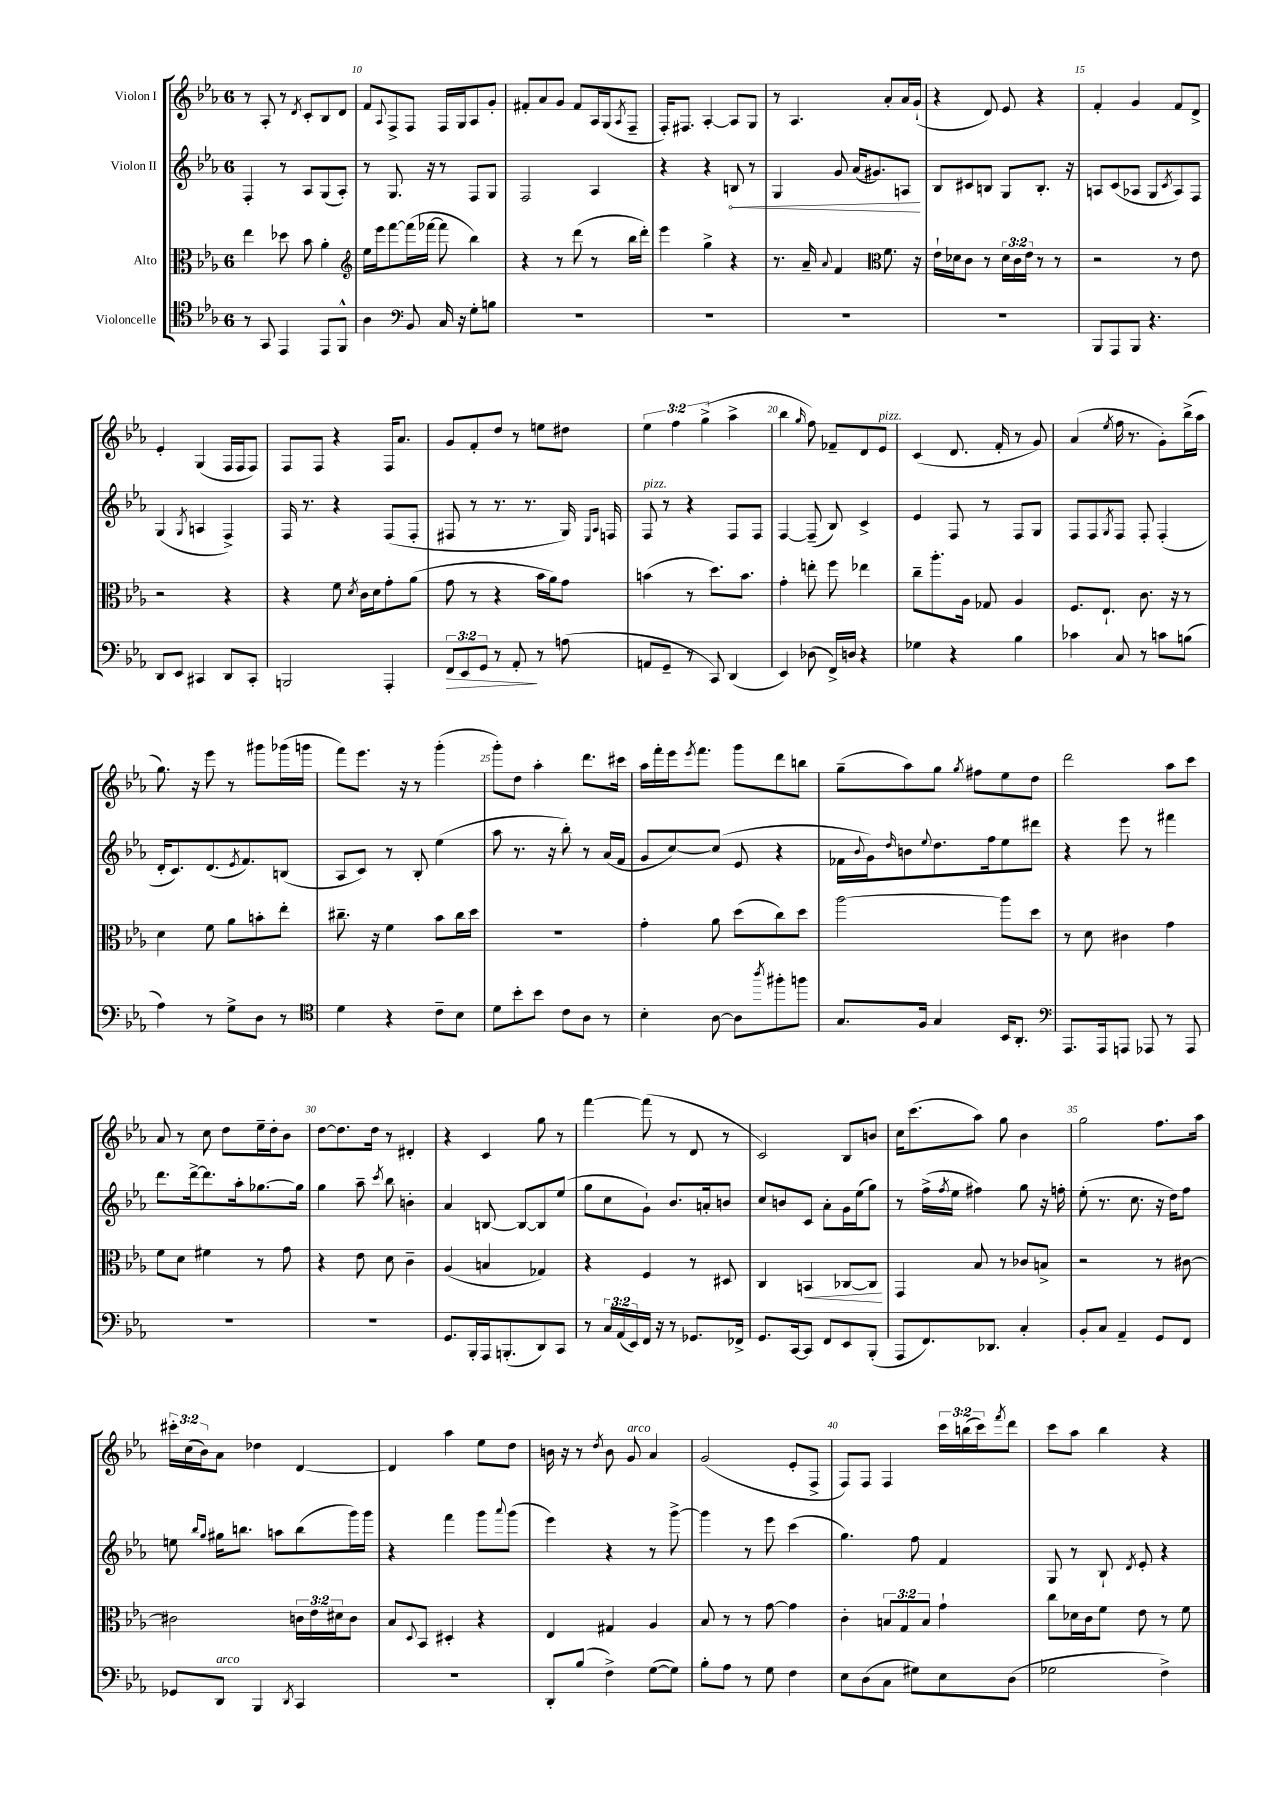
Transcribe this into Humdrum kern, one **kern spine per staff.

**kern	**dynam	**kern	**dynam	**kern	**dynam	**kern
*part4	*part4	*part3	*part3	*part2	*part2	*part1
*staff4	*staff4	*staff3	*staff3	*staff2	*staff2	*staff1
*I"Violoncelle	*	*I"Alto	*	*I"Violon II	*	*I"Violon I
*clefC4	*	*clefC3	*	*clefG2	*	*clefG2
*k[b-e-a-]	*	*k[b-e-a-]	*	*k[b-e-a-]	*	*k[b-e-a-]
*M6/8	*	*M6/8	*	*M6/8	*	*M6/8
=9	=9	=9	=9	=9	=9	=9
8r	.	4ee-\	.	4F'/	.	8r
8GG/	.	.	.	.	.	8A-'/
4EE-/	.	8dd-X\	.	8r	.	8r
.	.	.	.	.	.	8qd/
.	.	8b-\	.	8A-/L	.	8c'/L
8EE-/L	.	4a-'\	.	(8G/	.	8B-/
8FF^^/J	.	.	.	8A-'/J)	.	8d/J
=10	=10	=10	=10	=10	=10	=10
*	*	*clefG2	*	*	*	*
4A-\	.	16ee-\LL	.	8r	.	8f/L
.	.	16eee-\J	.	.	.	.
.	.	.	.	.	.	8qqA-/
.	.	[8fff\	.	8.G/	.	8F^/
*clefF4	*	*	*	*	*	*
8BB-/	.	(16fff\L]	.	.	.	8F/J
.	.	[16fff-X\JJ	.	16r	.	.
16C/	.	8fff-\]	.	8r	.	16F/LL
16r	.	.	.	.	.	16G/J
8G'\L	.	4bb-\)	.	8F/L	.	8A-/
8Bn\J	.	.	.	8G/J	.	8g'/J
=11	=11	=11	=11	=11	=11	=11
2.r	.	4r	.	2F/	.	8f#X'/L
.	.	.	.	.	.	8a-/
.	.	8r	.	.	.	8g/J
.	.	(8ddd\	.	.	.	8f#/L
.	.	8r	.	4A-/	.	16A-/L
.	.	.	.	.	.	(16G/J
.	.	.	.	.	.	8qA-/
.	.	16bb-\LL	.	.	.	8F~/J
.	.	16ddd'\JJ)	.	.	.	.
=12	=12	=12	=12	=12	=12	=12
2.r	.	4eee-\	.	4r	.	16F'/KL)
.	.	.	.	.	.	8.F#X/J
.	.	4gg^\	.	4r	.	[4A-'/
!	!	!	!	!	!LO:HP:b	!
.	.	4r	.	8Bn/	<	8A-/L]
.	.	.	.	8r	.	8G/J
=13	=13	=13	=13	=13	=13	=13
2.r	.	8.r	.	4G/	.	8r
.	.	.	.	.	.	4.A-/
.	.	16a-~/	.	.	.	.
.	.	8qqa-/	.	.	.	.
.	.	4f/	.	8g/	.	.
.	.	.	.	(16a-/KL	.	.
.	.	.	.	8.g#X/)	.	.
*	*	*clefC3	*	*	*	*
.	.	8.f\	.	.	.	8a-'/L
.	.	.	.	8An/J	.	16a-/L
.	.	16r	.	.	.	(16g`/JJ
.	.	.	.	.	[	.
=14	=14	=14	=14	=14	=14	=14
2.r	.	16e-`\LL	.	8B-/L	.	4r
.	.	16d-X\J	.	.	.	.
.	.	8c\J	.	8c#X/	.	.
.	.	8r	.	8Bn/J	.	8d/)
.	.	24d-\LL	.	8G/L	.	8e-/
.	.	24c\	.	.	.	.
.	.	24e-\JJ	.	.	.	.
.	.	8r	.	8.B'/J	.	4r
.	.	8r	.	.	.	.
.	.	.	.	16r	.	.
=15	=15	=15	=15	=15	=15	=15
8BBB-/L	.	2r	.	8An/L	.	4f'/
8AAA-/	.	.	.	(8c/	.	.
8BBB-/J	.	.	.	8A-X/J	.	4g/
4.r	.	.	.	8G/L	.	.
.	.	.	.	8qc/	.	.
.	.	8r	.	8A-/)	.	8f/L
.	.	8e-\	.	8F/J	.	8d^/J
!!LO:LB:g=z
=16	=16	=16	=16	=16	=16	=16
8DD/L	.	2r	.	(4G/	.	4e-'/
8EE-/J	.	.	.	.	.	.
.	.	.	.	8qG/	.	.
4CC#X/	.	.	.	4An/	.	(4G/
8DD/L	.	4r	.	4F^/)	.	16F/LL
.	.	.	.	.	.	16F/J
8CC#'/J	.	.	.	.	.	8F/J)
=17	=17	=17	=17	=17	=17	=17
2BBBn/	.	4r	.	16F/	.	8F/L
.	.	.	.	8.r	.	.
.	.	.	.	.	.	8F/J
.	.	8f\	.	4r	.	4r
.	.	8qd/	.	.	.	.
.	.	16c\LL	.	.	.	.
.	.	16d\J	.	.	.	.
4AAA-'/	.	8g'\	.	(8F/L	.	16F/KL
.	.	.	.	.	.	8.a-/J
.	.	(8a-\J	.	8F'/J	.	.
=18	=18	=18	=18	=18	=18	=18
!	!LO:HP:b	!	!	!	!	!
12FF/L	>	8g\	.	8F#X/	.	8g/L
12EE-/	.	.	.	.	.	.
.	.	8r	.	8r	.	8f'/
12GG/J	.	.	.	.	.	.
8r	.	4r	.	8.r	.	8dd/J
8AA-'/	.	.	.	.	.	8r
.	.	.	.	8.r	.	.
8r	]	16b-\LL	.	.	.	8een\L
.	.	16a-\J)	.	.	.	.
(8An\	.	8g\J	.	16G/)	.	8dd#X\J
.	.	.	.	16qqE-/LL	.	.
.	.	.	.	16qqA-/JJ	.	.
.	.	.	.	16Fn/	.	.
=19	=19	=19	=19	=19	=19	=19
!	!	!	!	!LO:TX:a:i:t=pizz.	!	!
8AAn/L	.	(4bn\	.	8F/	.	6ee-\
8GG~/J	.	.	.	8r	.	.
.	.	.	.	.	.	6ff\
8r	.	8r	.	4r	.	.
.	.	.	.	.	.	(6gg^\
8CC/)	.	8.dd\L)	.	.	.	.
(4DD/	.	.	.	8F/L	.	4aa-^\
.	.	8.b\J	.	.	.	.
.	.	.	.	8F/J	.	.
=20	=20	=20	=20	=20	=20	=20
4EE-/)	.	4g'\	.	[4F/	.	4bb-\
.	.	.	.	.	.	16qqgg/
(8D-X\	.	8een'\	.	(8F~/]	.	8ff\)
16FF^/LL)	.	8ff\	.	8B-/)	.	8f-X~/L
16Dn/JJ	.	.	.	.	.	.
4r	.	4ee-X\	.	4c^/	.	8d/
!	!	!	!	!	!	!LO:TX:a:i:t=pizz.
.	.	.	.	.	.	8e-/J
=21	=21	=21	=21	=21	=21	=21
4G-X\	.	8cc~\L	.	4e-/	.	(4c/
.	.	8.aa-'\	.	.	.	.
4r	.	.	.	8F/	.	8.d/
.	.	16A-\Jk	.	.	.	.
.	.	8G-X/	.	8r	.	.
.	.	.	.	.	.	16f'/
4B-\	.	4A-/	.	8F/L	.	8r
.	.	.	.	8G/J	.	8g/)
=22	=22	=22	=22	=22	=22	=22
4c-X\	.	8.F/L	.	8F/L	.	(4a-/
.	.	.	.	8F/	.	.
.	.	8.E-`/J	.	.	.	.
.	.	.	.	8qG/	.	8qee-/
8C/	.	.	.	8F/J	.	16ff\
.	.	.	.	.	.	8.r
8r	.	8.c\	.	8F'/	.	.
8cn\L	.	.	.	(4F'/	.	8g'\L)
.	.	16r	.	.	.	.
(8Bn\J	.	8r	.	.	.	(16bb-^\L
.	.	.	.	.	.	16aa-\JJ
!!LO:LB:g=z
=23	=23	=23	=23	=23	=23	=23
4A-\)	.	4d\	.	16d'/KL	.	8.gg\)
.	.	.	.	8.c/)	.	.
.	.	.	.	.	.	16r
8r	.	8f\	.	(8.d/	.	8eee-\
8G^\L	.	8a-\L	.	.	.	8r
.	.	.	.	8qe-/	.	.
.	.	.	.	8.f/)	.	.
8D\J	.	8bn'\	.	.	.	8ggg#X\L
8r	.	8ee-'\J	.	(8Bn/J	.	(16ggg-X\L
.	.	.	.	.	.	16gggn\JJ
=24	=24	=24	=24	=24	=24	=24
*clefC4	*	*	*	*	*	*
4d\	.	8.cc#X~\	.	8A-/L	.	8fff\L)
.	.	.	.	8c/J)	.	8.eee-\J
.	.	16r	.	.	.	.
4r	.	4f\	.	8r	.	.
.	.	.	.	.	.	16r
.	.	.	.	8B-'/	.	8r
8c~\L	.	8b-\L	.	(4ee-\	.	(4ggg'\
8B-\J	.	16cc#\L	.	.	.	.
.	.	16dd\JJ	.	.	.	.
=25	=25	=25	=25	=25	=25	=25
8d\L	.	2.r	.	8aa-\	.	8ggg'\L)
8b-'\	.	.	.	8.r	.	8dd\J
8b-\J	.	.	.	.	.	4aa-'\
.	.	.	.	16r	.	.
8c\L	.	.	.	8bb-'\)	.	.
8A-\J	.	.	.	8r	.	8.ddd\L
8r	.	.	.	(16a-/LL	.	.
.	.	.	.	16f/JJ	.	16ccc#X\Jk
=26	=26	=26	=26	=26	=26	=26
4B-'\	.	4g'\	.	8g/L	.	16aa-\LL
.	.	.	.	.	.	16fff'\
.	.	.	.	[8cc/)	.	16eee-\J
.	.	.	.	.	.	8qeee-/
.	.	.	.	.	.	8.fff\J
[8A-\	.	8a-\	.	(8cc/J]	.	.
8A-\L]	.	(8dd\L	.	8e-/	.	8ggg\L
8qaa-/	.	.	.	.	.	.
8ff#X'\	.	8cc\)	.	4r	.	8ddd\
8ffn\J	.	8dd\J	.	.	.	8bbn\J
=27	=27	=27	=27	=27	=27	=27
8.G/L	.	[2aa-\	.	16f-X\LL	.	(8gg~\L
.	.	.	.	8qqb-/	.	.
.	.	.	.	16g\J)	.	.
.	.	.	.	16qqdd/	.	.
.	.	.	.	8bn\	.	8aa-\)
16F/Jk	.	.	.	.	.	.
.	.	.	.	8qqee-/	.	.
4G/	.	.	.	8.dd\	.	8gg\J
.	.	.	.	.	.	8qgg/
.	.	.	.	.	.	8ff#X\L
.	.	.	.	16ff\k	.	.
16BB-/KL	.	8aa-\L]	.	8ee-\	.	8ee-\
8.AA-'/J	.	.	.	.	.	.
.	.	8dd\J	.	8ddd#X\J	.	8dd\J
=28	=28	=28	=28	=28	=28	=28
*clefF4	*	*	*	*	*	*
8.AAA-/L	.	8r	.	4r	.	2ddd\
.	.	8d\	.	.	.	.
16AAA-/k	.	.	.	.	.	.
8AAAn/J	.	4c#X\	.	8eee-\	.	.
8AAA-X/	.	.	.	8r	.	.
8r	.	4g\	.	4fff#X\	.	8aa-\L
8AAA-/	.	.	.	.	.	8ccc\J
!!LO:LB:g=z
=29	=29	=29	=29	=29	=29	=29
2.r	.	8f\L	.	8.ddd\L	.	8a-/
.	.	8d\J	.	.	.	8r
.	.	.	.	[16ddd^\k	.	.
.	.	4f#X\	.	8.ddd\]	.	8cc\
.	.	.	.	.	.	8dd\L
.	.	.	.	16aa-'\k	.	.
.	.	8r	.	[8.gg-X\	.	16ee-~\L
.	.	.	.	.	.	16dd'\J
.	.	8g\	.	.	.	8b-\J
.	.	.	.	16gg-\Jk]	.	.
=30	=30	=30	=30	=30	=30	=30
2.r	.	4r	.	4gg\	.	[8dd\L
.	.	.	.	.	.	8.dd\]
.	.	8e-\	.	8aa-~\	.	.
.	.	.	.	.	.	16dd\Jk
.	.	.	.	8qccc/	.	.
.	.	8d\	.	8bb-\	.	8r
.	.	4c~\	.	4bn'\	.	4d#X'/
=31	=31	=31	=31	=31	=31	=31
8.GG/L	.	(4A-/	.	4a-/	.	4r
16BBB-'/L	.	.	.	.	.	.
16AAA-/J	.	4Bn/	.	[8Bn/	.	4c/
(8.BBBn'/	.	.	.	.	.	.
.	.	.	.	8B/L_	.	.
8DD/)	.	4G-X/)	.	8B/]	.	8gg\
8CC/J	.	.	.	(8ee-/J	.	8r
=32	=32	=32	=32	=32	=32	=32
8r	.	4r	.	8gg\L	.	[4fff\
24C/LL	.	.	.	8cc\	.	.
(24AA-/	.	.	.	.	.	.
24EE-/)	.	.	.	.	.	.
16FF/JJ	.	4F/	.	8g`\J)	.	(8fff\]
16r	.	.	.	.	.	.
8r	.	.	.	8.b-/L	.	8r
8.GG-X/L	.	8r	.	.	.	8d/
.	.	.	.	16an'/k	.	.
.	.	8D#X/	.	8bn/J	.	8r
16FF-X^/Jk	.	.	.	.	.	.
=33	=33	=33	=33	=33	=33	=33
8.GG/L	.	4C/	.	8cc/L	.	2c/)
.	.	.	.	8bn/	.	.
[16CC/k	.	.	.	.	.	.
!	!	!	!LO:HP:b	!	!	!
8CC/J]	.	4BBn/	<	8c/J	.	.
8FF/L	.	.	.	8a-'\L	.	.
8EE-/	.	[8C-X/L	.	16g\L	.	8B-/L
.	.	.	.	(16ee-\J	.	.
(8BBB-'/J	.	8C-/J]	.	8gg\J)	.	8bn/J
.	.	.	[	.	.	.
=34	=34	=34	=34	=34	=34	=34
8AAA-/L	.	4GG/	.	8r	.	16cc\KL
.	.	.	.	.	.	(8.ccc\
8.FF/)	.	.	.	(16ff^\LL	.	.
.	.	.	.	8qff/	.	.
.	.	.	.	16ee-\JJ	.	.
.	.	8B-/	.	4ff#X\)	.	8aa-\J)
8.DD-X/J	.	.	.	.	.	.
.	.	8r	.	.	.	8gg\
4C'/	.	8c-X/L	.	8gg\	.	4b-\
.	.	8Bn^/J	.	16r	.	.
.	.	.	.	16ffn'\	.	.
=35	=35	=35	=35	=35	=35	=35
8BB-'/L	.	2r	.	(8ee-'\	.	2gg\
8C/J	.	.	.	8.r	.	.
4AA-~/	.	.	.	.	.	.
.	.	.	.	8.cc\	.	.
8GG/L	.	8r	.	16r	.	8.ff\L
.	.	.	.	16dd\KL)	.	.
8FF/J	.	[8c#X\	.	8ff\J	.	.
.	.	.	.	.	.	16aa-\Jk
!!LO:LB:g=z
=36	=36	=36	=36	=36	=36	=36
8GG-X/L	.	2c#X\]	.	8een\	.	24ccc#X'\LL
.	.	.	.	.	.	(24cc\
.	.	.	.	.	.	24b-\J)
.	.	.	.	16qqbb-/LL	.	.
.	.	.	.	16qqgg/JJ	.	.
!LO:TX:a:i:t=arco	!	!	!	!	!	!
8DD/J	.	.	.	16gg#X\KL	.	8a-\J
.	.	.	.	8.bbn\J	.	.
4BBB-/	.	.	.	.	.	4dd-X\
.	.	.	.	8aan\L	.	.
8qDD/	.	.	.	.	.	.
4CC/	.	24cn\LL	.	(8bb\	.	[4d/
.	.	24e-\	.	.	.	.
.	.	24d#X\J	.	.	.	.
.	.	8c\J	.	16ggg\L)	.	.
.	.	.	.	16ggg\JJ	.	.
=37	=37	=37	=37	=37	=37	=37
2.r	.	8B-/L	.	4r	.	4d/]
.	.	8qqD/	.	.	.	.
.	.	8BB-/J	.	.	.	.
.	.	4D#X'/	.	4fff\	.	4aa-\
.	.	4r	.	8ggg\L	.	8ee-\L
.	.	.	.	8qqaaa-/	.	.
.	.	.	.	(8ggg\J	.	8dd\J
=38	=38	=38	=38	=38	=38	=38
8DD'/L	.	4E-/	.	4eee-\)	.	16bn\
.	.	.	.	.	.	16r
(8B-/J	.	.	.	.	.	8r
.	.	.	.	.	.	8qdd/
4F^\)	.	4G#X/	.	4r	.	8b\
!	!	!	!	!	!	!LO:TX:a:i:t=arco
.	.	.	.	.	.	8g/
([8G\L	.	4A-/	.	8r	.	4a-/
8G\J])	.	.	.	[8ggg^\	.	.
=39	=39	=39	=39	=39	=39	=39
8B-'\L	.	8B-/	.	4ggg\]	.	(2g/
8A-\J	.	8r	.	.	.	.
8r	.	8r	.	8r	.	.
8G\	.	[8g\	.	8eee-\	.	.
4F\	.	4g\]	.	(4ccc\	.	8e-'/L
.	.	.	.	.	.	8F^/J
=40	=40	=40	=40	=40	=40	=40
8E-\L	.	4c'\	.	4.gg\)	.	8F/L)
(8D\	.	.	.	.	.	8F/J
8C\J	.	12Bn/L	.	.	.	4F/
.	.	12G/	.	.	.	.
8G#X\L)	.	.	.	8ff\	.	.
.	.	12B/J	.	.	.	.
8E-\	.	4g`\	.	4f/	.	24ccc\LL
.	.	.	.	.	.	(24bbn\
.	.	.	.	.	.	24ccc\J)
.	.	.	.	.	.	8qfff/
(8D\J	.	.	.	.	.	8ddd\J
=41	=41	=41	=41	=41	=41	=41
2G-X\	.	8cc\L	.	8G/	.	8ccc\L
.	.	16d-X\L	.	8r	.	8aa-\J
.	.	16c\J	.	.	.	.
.	.	8f\J	.	8B-`/	.	4bb-\
.	.	.	.	8qd/	.	.
.	.	8e-\	.	8e-'/	.	.
4F^\)	.	8r	.	4r	.	4r
.	.	8f\	.	.	.	.
==	==	==	==	==	==	==
*-	*-	*-	*-	*-	*-	*-
